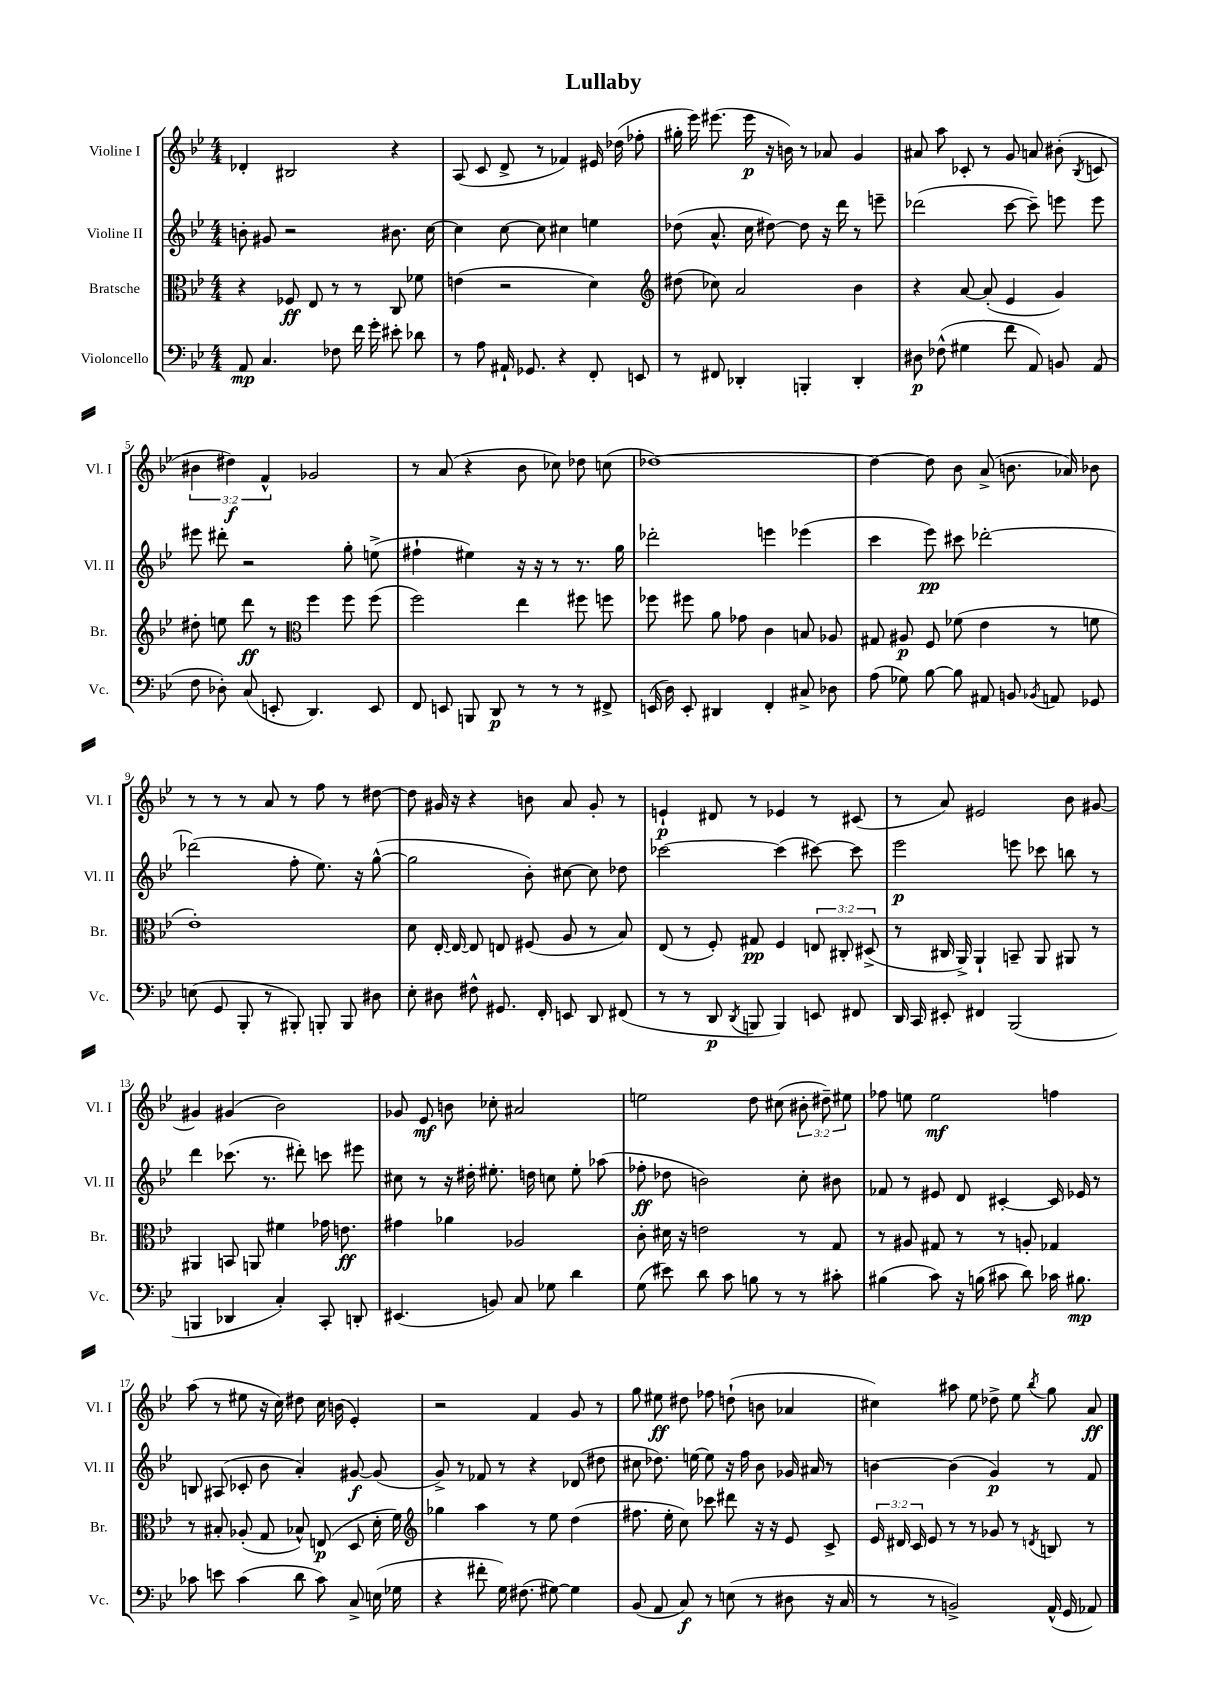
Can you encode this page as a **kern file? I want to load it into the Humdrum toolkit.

**kern	**kern	**kern	**kern
*staff4	*staff3	*staff2	*staff1
*clefF4	*clefC3	*clefG2	*clefG2
*k[b-e-]	*k[b-e-]	*k[b-e-]	*k[b-e-]
*M4/4	*M4/4	*M4/4	*M4/4
8AA/	4r	8b'\	4d-'/
4.C/	.	8g#/	.
.	8F-/	2r	2B#/
.	8E-/	.	.
8F-\	8r	.	.
16f\	8r	.	.
16g'\	.	.	.
8e#'\	8C/	8.b#\	4r
8d-\	8f-\	.	.
.	.	[16cc\	.
=	=	=	=
8r	(4e\	4cc\]	(8A/
8A\	.	.	8c/
16AA#`/	2r	[8cc\	8d^/
8.GG-/	.	.	.
.	.	8cc\]	8r
4r	.	4cc#\	4f-/)
8FF'/	4d\)	4ee\	16e#/
.	.	.	(16dd-\
8EE/	.	.	8ff-'\
=	=	=	=
*	*clefG2	*	*
8r	(8dd#\	(8dd-\	16gg#'\
.	.	.	16eee-\)
8FF#/	8cc-\)	8.a^^/	(8.eee#\
4DD-'/	2a/	.	.
.	.	16cc\	16eee#\
.	.	[8dd#\)	16r
.	.	.	16b\)
4BBB'/	.	8dd#\]	8r
.	.	16r	8a-/
.	.	16ddd\	.
4DD-'/	4b-\	8r	4g/
.	.	8eee~\	.
=	=	=	=
8D#\	4r	(2ddd-\	8a#/
(8F-^^\	.	.	8aa\
4G#\	[8a/	.	8c-'/
.	(8a'/]	.	8r
8f\	4e-/	[8ccc\	8g/
8AA/)	.	8ccc~\])	8a/
8BB/	4g/)	8eee\	(8b#'\
.	.	.	8qB-/
(8AA/	.	8eee\	8c/
=	=	=	=
8F\	8dd#'\	8eee#\	6b#\
8D-'\)	8ee\	8ddd#'\	.
.	.	.	6dd#\)
(8C/	8ddd\	2r	.
.	.	.	6f^^/
8EE'/	8r	.	.
*	*clefC3	*	*
4.DD/)	4ff\	.	2g-/
.	8ff\	8gg'\	.
8EE/	(8ff\	(8ee^\	.
=	=	=	=
8FF/	2ff\)	4ff#`\	8r
8EE/	.	.	(8a/
8BBB/	.	4ee#\)	4r
8DD/	.	.	.
8r	4ee-\	16r	8b-\
.	.	16r	.
8r	.	8r	8cc-\)
8r	8ff#\	8.r	8dd-\
8FF#^/	8ff\	.	(8cc\
.	.	16gg\	.
=	=	=	=
(16EE/	8ff-\	2ddd-'\	[1dd-)
16D\)	.	.	.
8EE'/	8ff#\	.	.
4DD#/	8a\	.	.
.	8g-\	.	.
4FF'/	4c\	4eee\	.
8C#^/	8B/	(4eee-\	.
8D-\	8A-/	.	.
=	=	=	=
(8A\	8G#/	4ccc\	4dd-\_
8G-\)	8A#/	.	.
[8B-\	8F/	8eee-\)	8dd-\]
8B-\]	(8f-\	8ccc#\	8b-\
8AA#/	4e-\	[2ddd-'\	(8a^/
8BB/	.	.	8.b\
8qBB-/	.	.	.
8AA/	8r	.	.
.	.	.	16a-/)
8GG-/	8f\	.	8b-\
=	=	=	=
(8E\	1e-')	(2ddd-\]	8r
8GG/	.	.	8r
8BBB-'/	.	.	8r
8r	.	.	8a/
8BBB#'/)	.	8ff'\	8r
8BBB'/	.	8.ee-\)	8ff\
8BBB/	.	.	8r
.	.	16r	.
8D#\	.	([8gg^^\	[8dd#\
=	=	=	=
8E-'\	8d\	2gg\]	8dd#\]
8D#\	[16E-'/	.	16g#/
.	16E-/_	.	16r
8F#^^\	8E-/]	.	4r
8.GG#/	8E/	.	.
.	(8F#/	8b-'\)	8b\
16FF'/	.	.	.
8EE/	8A/	[8cc#\	8a/
8DD/	8r	8cc#\]	8g#'/
(8FF#/	8B-/)	8dd-\	8r
=	=	=	=
8r	(8E-/	[2ccc-\	4e`/
8r	8r	.	.
8DD/	8F'/)	.	8d#/
8qDD/	.	.	.
8BBB/	8G#/	.	8r
4BBB/)	4F/	(4ccc-\]	4e-/
8EE/	12E/	[8ccc#\)	8r
.	12C#'/	.	.
8FF#/	.	8ccc#\]	(8c#/
.	(12D#^/	.	.
=	=	=	=
16DD/	8r	2eee-\	8r
16CC/	.	.	.
8EE#'/	16C#/	.	8a/)
.	16AA^/)	.	.
4FF#/	4AA`/	.	2e#/
(2BBB-/	8BB~/	8eee\	.
.	8AA/	8ccc-\	.
.	8AA#/	8bb\	8b-\
.	8r	8r	[8g#/
=	=	=	=
4BBB/	4AA#/	4ddd\	4g#/]
4DD-/	8BB/	(8.ccc-\	(4g#/
.	8AA/	.	.
.	.	8.r	.
4C'/)	4f#\	.	2b-\)
.	.	8ddd#'\)	.
8CC'/	16g-\	8ccc\	.
.	8.e\	.	.
8DD'/	.	8eee#\	.
=	=	=	=
(4.EE#/	4g#\	8cc#\	8g-/
.	.	8r	8e-/
.	4a-\	16r	8b\
.	.	16dd#'\	.
8BB/)	.	8.ee#'\	8cc-'\
8C/	2A-/	.	2a#/
.	.	16dd\	.
8G-\	.	8cc\	.
4d\	.	8ee#'\	.
.	.	(8aa-\	.
=	=	=	=
(8G\	8c'\	8ff-'\	2ee\
8e#\)	16d#\	8dd-\	.
.	16r	.	.
8d\	2e\	2b\)	.
8c\	.	.	.
8B\	.	.	8dd\
8r	.	.	(8cc#\
8r	8r	8cc'\	12b#'\
.	.	.	12dd#~\)
8c#'\	8G/	8b#\	.
.	.	.	12ee#\
=	=	=	=
(4B#\	8r	8f-/	8ff-\
.	8A#/	8r	8ee\
8c\)	8G#/	8e#/	2ee\
16r	8r	8d/	.
(16B\	.	.	.
8c#\	8r	[4c#'/	.
8d\)	8A'/	.	.
16c-\	4G-/	16c#/]	4ff\
8.B#\	.	16e-/	.
.	.	8r	.
=	=	=	=
8c-\	8r	8B/	(8aa\
8e\	8B#'/	(8A#/	8r
(4c-\	(8A-'/	8c-'/	8ee#\
.	8G/	8b-\	16r
.	.	.	16cc\)
8d\	8B-^^/)	4a'/)	8dd#\
8c-\)	(8E/	.	16cc\
.	.	.	(16b\
8C^/	8D/	[8g#/	4e-'/)
(16E\	16d'\	(8g#/]	.
16G-\	16f\)	.	.
=	=	=	=
*	*clefG2	*	*
4r	4gg-\	8g^/)	2r
.	.	8r	.
8f#'\	4aa\	8f-/	.
16G\)	.	8r	.
(8.F#\	.	.	.
.	8r	4r	4f/
[8G#\)	8ee-\	.	.
4G#\]	(4dd\	(8d-/	8g/
.	.	8dd#\	8r
=	=	=	=
(8BB-/	8.ff#\	8cc#\	8gg\
8AA/	.	8.dd-\)	8ee#\
.	16ee-'\	.	.
8C/)	8cc\)	.	8dd#\
.	.	[16ee\	.
8r	8ccc-\	8ee\]	8ff-\
(8E\	8ddd#\	16r	(8dd`\
.	.	16ff\	.
8r	16r	8b-\	8b\
.	16r	.	.
8D#\	8e-/	16g-/	4a-/
.	.	16a#/	.
16r	8c^/	8r	.
16C/	.	.	.
=	=	=	=
8r	24e-/	[4b\	4cc#\)
.	24d#/	.	.
.	24c/	.	.
8r	8e-/	.	.
2BB^/)	8r	(4b\]	8aa#\
.	8r	.	8ee-\
.	8g-/	4g/)	8dd-^\
.	8r	.	8ee-\
.	8qd/	.	8qbb-/
(16AA^^/	8B/	8r	8gg\
16GG/	.	.	.
8AA-/)	8r	8f/	8a/
==	==	==	==
*-	*-	*-	*-
